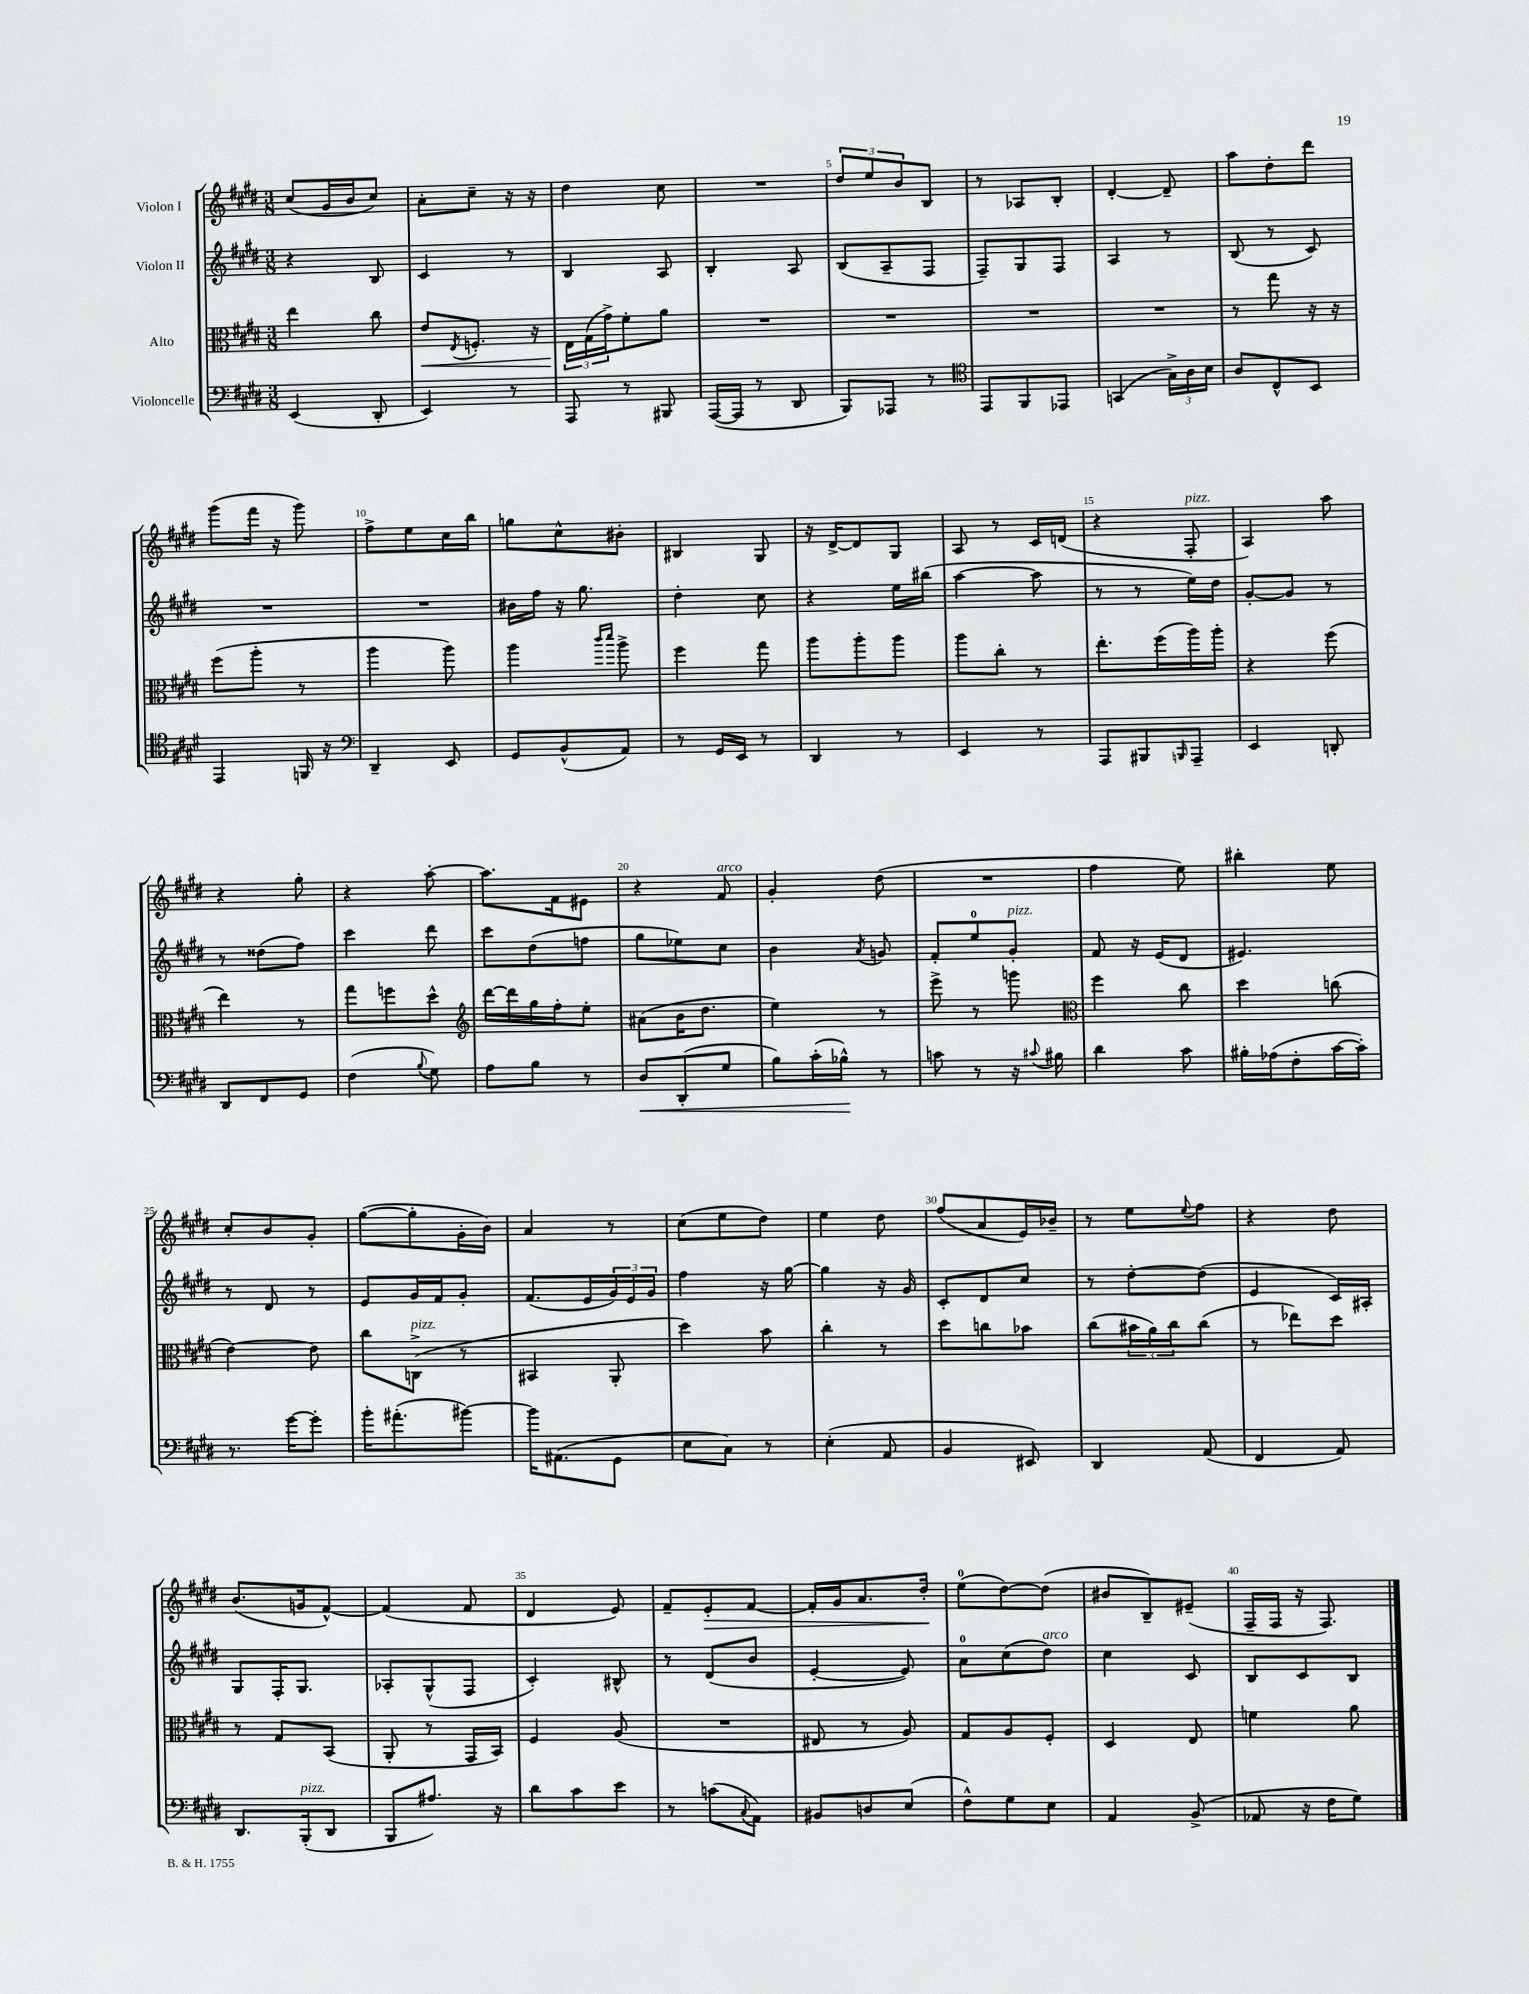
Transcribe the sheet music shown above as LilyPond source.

<<
\new StaffGroup <<
\new Staff = "s0" \with { instrumentName = "Violon I" } {
    \clef treble \key e \major \numericTimeSignature \time 3/8
    cis''8( gis'16 b'16 cis''8) |
    a'8-. cis''8-- r16 r16 |
    dis''4 cis''8 |
    R4. |
    \tuplet 3/2 { dis''8 e''8 b'8 } b8 |
    r8 aes8 b8-. |
    dis'4~-. dis'8-- |
    a''8 dis''8-. dis'''8 |
    gis'''8( fis'''16 r16 gis'''8) |
    fis''8-> e''8 cis''16 b''16 |
    g''8 cis''8-^ bis'8-. |
    bis4 gis8 |
    r16 dis'16~-> dis'8 gis8 |
    a8 r8 cis'16 d'16( |
    r4 fis8-.^\markup { \italic "pizz." } |
    a4) a''8 |
    r4 gis''8-. |
    r4 a''8~-. |
    a''8. fis'16 eis'8 |
    r4 fis'8^\markup { \italic "arco" } |
    gis'4-. dis''8( |
    R4. |
    fis''4 e''8) |
    bis''4-. e''8 |
    cis''8-. b'8 gis'8-. |
    gis''8~( gis''8-. gis'16-. b'16) |
    a'4 r8 |
    cis''8( e''8 dis''8) |
    e''4 dis''8 |
    fis''8( a'8 e'16) bes'16-- |
    r8 e''8 \appoggiatura { e''8 } fis''8 |
    r4 dis''8 |
    b'8.( g'16 fis'8~-^) |
    fis'4( fis'8 |
    dis'4 e'8) |
    fis'8-- e'8-.\> fis'8~ |
    fis'16-. gis'16 a'8. dis''16-.\! |
    e''8-0( dis''8~) dis''8( |
    bis'8 b8--) eis'8--( |
    fis16-- fis16 r16 fis8.) \bar "|." |
}
\new Staff = "s1" \with { instrumentName = "Violon II" } {
    \clef treble \key e \major \numericTimeSignature \time 3/8
    r4 b8 |
    cis'4 r8 |
    b4 a8 |
    b4-. a8 |
    b8( a8-- fis8 |
    fis8--) gis8 fis8 |
    a4 r8 |
    b8( r8 cis'8) |
    R4. |
    R4. |
    bis'16 fis''16 r16 gis''8. |
    dis''4-. cis''8 |
    r4 e''16 bis''16( |
    a''4~ a''8 |
    r8 r8 e''16) dis''16 |
    gis'8~-. gis'8 r8 |
    r8 disis''8( fis''8) |
    cis'''4 dis'''8 |
    cis'''8 dis''8( f''8 |
    gis''8 ees''8) cis''8 |
    b'4 \acciaccatura { a'8 } g'8 |
    fis'8-. e''8-0 gis'8-.^\markup { \italic "pizz." } |
    fis'8 r16 e'16( dis'8 |
    eis'4.) |
    r8 dis'8 r8 |
    e'8 gis'16 fis'16 gis'8-. |
    fis'8.( e'16 \tuplet 3/2 { gis'16) e'16 gis'16 } |
    fis''4 r16 gis''16~ |
    gis''4 r16 gis'16 |
    cis'8-. dis'8 cis''8 |
    r8 dis''8~-. dis''8( |
    e'4 cis'16) ais16-. |
    gis8 fis16-. gis8. |
    aes8-. gis8-^( fis8 |
    cis'4-.) bis8-^ |
    r8 dis'8( b'8 |
    e'4~-. e'8) |
    a'8-0 cis''8( dis''8^\markup { \italic "arco" }) |
    cis''4 cis'8 |
    b8 cis'8 b8 \bar "|." |
}
\new Staff = "s2" \with { instrumentName = "Alto" } {
    \clef alto \key e \major \numericTimeSignature \time 3/8
    e''4 cis''8 |
    e'8\< \acciaccatura { e8 } f8.-. r16 |
    \tuplet 3/2 { e16\! gis16( gis'16->) } fis'8-. a'8 |
    R4. |
    R4. |
    R4. |
    R4. |
    r8 gis''8 r16 r16 |
    fis''8( a''8-. r8 |
    a''4 a''8) |
    a''4 \grace { cis'''16 dis'''16 } a''8-> |
    fis''4 gis''8 |
    a''8 a''8-. a''8 |
    a''8 cis''8-. r8 |
    e''8.-. fis''16( a''16) a''16-. |
    r4 fis''8( |
    e''4) r8 |
    gis''8 f''8 dis''8-^ |
    \clef treble dis'''16~ dis'''16 gis''16 fis''16-. e''8-. |
    ais'8( b'16 dis''8. |
    e''4) r8 |
    e'''8-> r8 g'''8 |
    \clef alto fis''4 cis''8 |
    dis''4 c''8( |
    e'4~) e'8 |
    cis''8 c8->^\markup { \italic "pizz." }( r8 |
    bis,4 a,8-. |
    dis''4) b'8 |
    cis''4-. r8 |
    dis''8 c''8 bes'8 |
    cis''8( \tuplet 3/2 { bis'16 a'16) cis''16 } cis''8( |
    r8 ees''8) dis''8 |
    r8 gis8 b,8( |
    a,8-. r8 gis,16 b,16) |
    fis4 a8( |
    R4. |
    eis8 r8 a8) |
    gis8 a8 fis8-. |
    dis4 e8 |
    f'4 a'8 \bar "|." |
}
\new Staff = "s3" \with { instrumentName = "Violoncelle" } {
    \clef bass \key e \major \numericTimeSignature \time 3/8
    e,4( dis,8-. |
    e,4) r8 |
    a,,8 r8 bis,,8 |
    a,,16~( a,,16 r8 dis,8 |
    b,,8) aes,,8 r8 |
    \clef tenor e,8 fis,8 ees,8 |
    g,4( \tuplet 3/2 { gis16->) a16 b16 } |
    a8 cis8-^ b,8 |
    e,4 f,16 r16 |
    \clef bass dis,4-- e,8 |
    gis,8 b,8-^( a,8) |
    r8 gis,16 e,16 r8 |
    dis,4 r8 |
    e,4 r8 |
    a,,8 bis,,8 \grace { b,,16 } a,,8-- |
    e,4 d,8-. |
    dis,8 fis,8 gis,8 |
    fis4( \appoggiatura { b8 } gis8) |
    a8 b8 r8 |
    dis8\< dis,8-.( gis8 |
    b8) cis'16-.( bes16-^\!) r8 |
    c'8 r8 r16 \appoggiatura { cis'8 } bis16 |
    dis'4 cis'8 |
    bis16-. aes16( fis8-. cis'16~ cis'16-.) |
    r8. gis'16~ gis'8-. |
    b'16-. ais'8.-.( bis'8~) |
    bis'16 ais,8.( gis,8 |
    e8 cis8) r8 |
    e4-.( a,8 |
    b,4 eis,8) |
    dis,4 a,8( |
    fis,4 a,8) |
    dis,8. b,,16-.^\markup { \italic "pizz." }( dis,8 |
    b,,8 ais8.) r16 |
    dis'8 cis'8 e'8 |
    r8 c'8( \appoggiatura { cis8 } a,8) |
    bis,8 d8 e8( |
    fis8-^) gis8 e8 |
    a,4 b,8->( |
    aes,8 r16 fis16 gis8) \bar "|." |
}
>>
>>
\layout { \context { \Score \override BarNumber.break-visibility = ##(#f #t #t) barNumberVisibility = #(every-nth-bar-number-visible 5) } }
